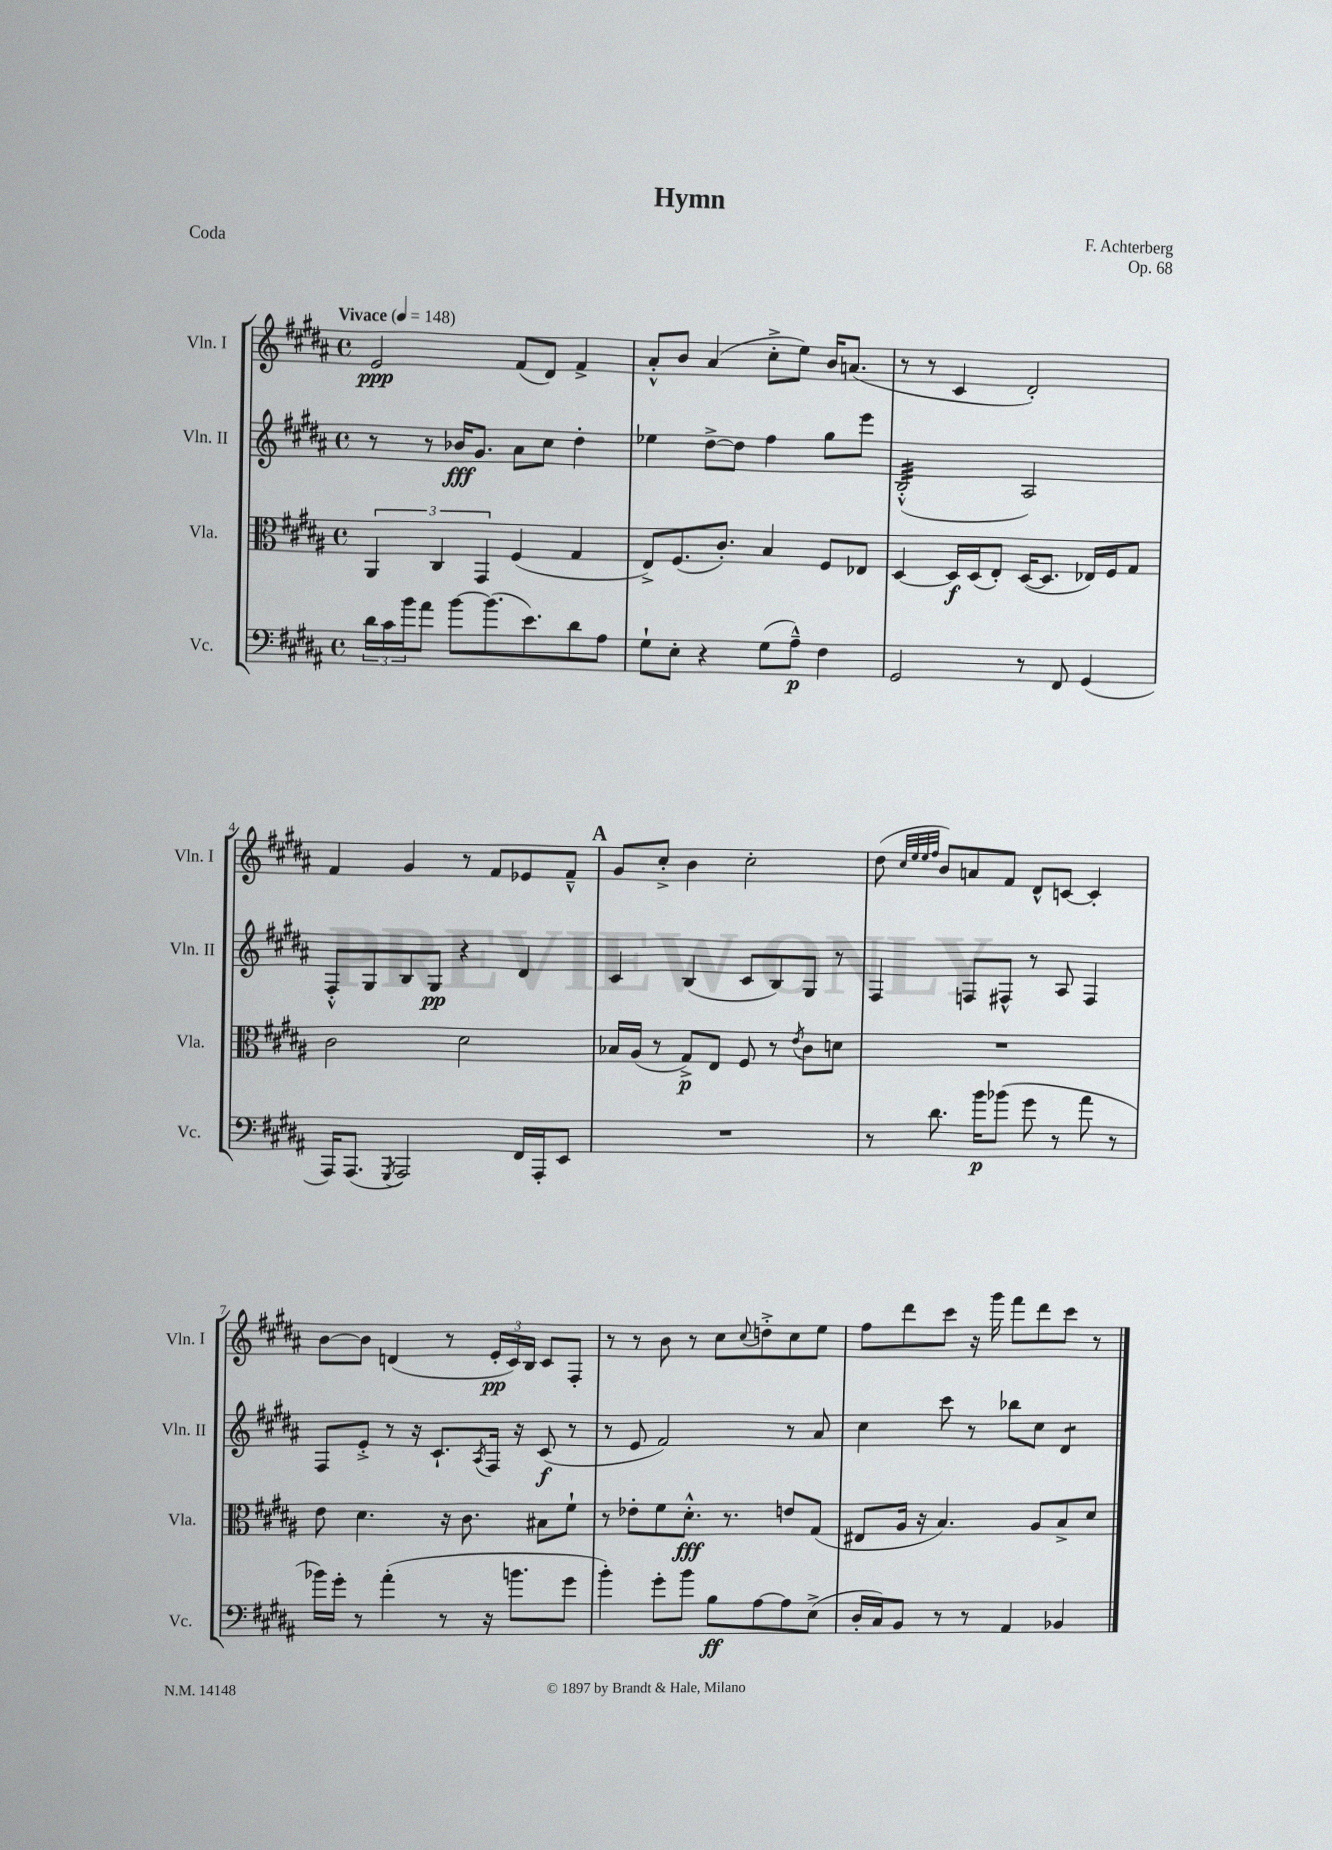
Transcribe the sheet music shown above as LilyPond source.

\header { title = "Hymn" composer = "F. Achterberg" opus = "Op. 68" piece = "Coda" }
<<
\new StaffGroup <<
\new Staff = "s0" \with { instrumentName = "Vln. I" shortInstrumentName = "Vln. I" } {
    \clef treble \key b \major \defaultTimeSignature \time 4/4 \tempo "Vivace" 4 = 148
    e'2\ppp fis'8( dis'8) fis'4-> |
    ais'8-.-^ b'8 ais'4( cis''8-.-> e''8) b'16 a'8.( |
    r8 r8 cis'4 dis'2-.) |
    fis'4 gis'4 r8 fis'8 ees'8 fis'8---^ |
    \mark \markup { \bold "A" } gis'8 cis''8-.-> b'4 cis''2-. |
    dis''8( \grace { cis''32 e''32 e''32 fis''32 } b'8) a'8 fis'8 dis'8-^ c'8~ c'4-. |
    b'8~ b'8 d'4( r8 \tuplet 3/2 { e'16-.\pp cis'16) b16 } cis'8 fis8-. |
    r8 r8 b'8 r8 cis''8 \appoggiatura { cis''8 } d''8-.-> cis''8 e''8 |
    fis''8 dis'''8 cis'''8 r16 gis'''16 fis'''8 dis'''8 cis'''8 r8 \bar "|." |
}
\new Staff = "s1" \with { instrumentName = "Vln. II" shortInstrumentName = "Vln. II" } {
    \clef treble \key b \major \defaultTimeSignature \time 4/4
    r8 r8 bes'16\fff gis'8. ais'8 cis''8 dis''4-. |
    ees''4 dis''8~-> dis''8 fis''4 gis''8 e'''8 |
    b2:32-.-^( ais2) |
    fis8-.-^ gis8 b8 gis8\pp r4 dis'4 |
    \mark \markup { \bold "A" } cis'4 b4( cis'8 b8) gis8 r8 |
    fis4 f8 fis8-^ r8 ais8 fis4 |
    fis8 e'8-.-> r8 r16 cis'8.-! \acciaccatura { ais8 } fis16 r16 cis'8\f( r8 |
    r8 e'8 fis'2) r8 ais'8 |
    cis''4 cis'''8 r8 bes''8 cis''8 dis'4:8 \bar "|." |
}
\new Staff = "s2" \with { instrumentName = "Vla." shortInstrumentName = "Vla." } {
    \clef alto \key b \major \defaultTimeSignature \time 4/4
    \tuplet 3/2 { ais,4 cis4 gis,4 } fis4( gis4 |
    e8->) fis8.( cis'8.-.) b4 fis8 ees8 |
    dis4~ dis16\f dis16( e8-.) dis16~( dis8. ees16) fis16 gis8 |
    cis'2 dis'2 |
    \mark \markup { \bold "A" } bes16 ais16( r8 gis8->\p) e8 fis8 r8 \acciaccatura { e'8 } cis'8 d'8 |
    R1 |
    e'8 dis'4. r16 cis'8. bis8 fis'8-! |
    r8 ees'8-. fis'8 dis'8.-.-^\fff r8. e'8 gis8( |
    eis8 ais16 r16 b4.) ais8 b8-> dis'8 \bar "|." |
}
\new Staff = "s3" \with { instrumentName = "Vc." shortInstrumentName = "Vc." } {
    \clef bass \key b \major \defaultTimeSignature \time 4/4
    \tuplet 3/2 { dis'16 cis'16 b'16 } ais'8 b'8~ b'8.( e'8.) dis'8 ais8 |
    gis8-! e8-. r4 gis8( ais8---^\p) fis4 |
    gis,2 r8 fis,8 gis,4( |
    ais,,16) ais,,8.( \acciaccatura { gis,,8 } ais,,2) fis,16 ais,,16-. e,8 |
    \mark \markup { \bold "A" } R1 |
    r8 dis'8. b'16\p bes'8( gis'8 r8 ais'8 r8 |
    bes'16) gis'16-. r8 ais'4-.( r8 r16 b'8. gis'8 |
    b'4-.) gis'8-. b'8 b8\ff ais8~ ais8 e8->( |
    dis16-. cis16) b,8 r8 r8 ais,4 bes,4 \bar "|." |
}
>>
>>
